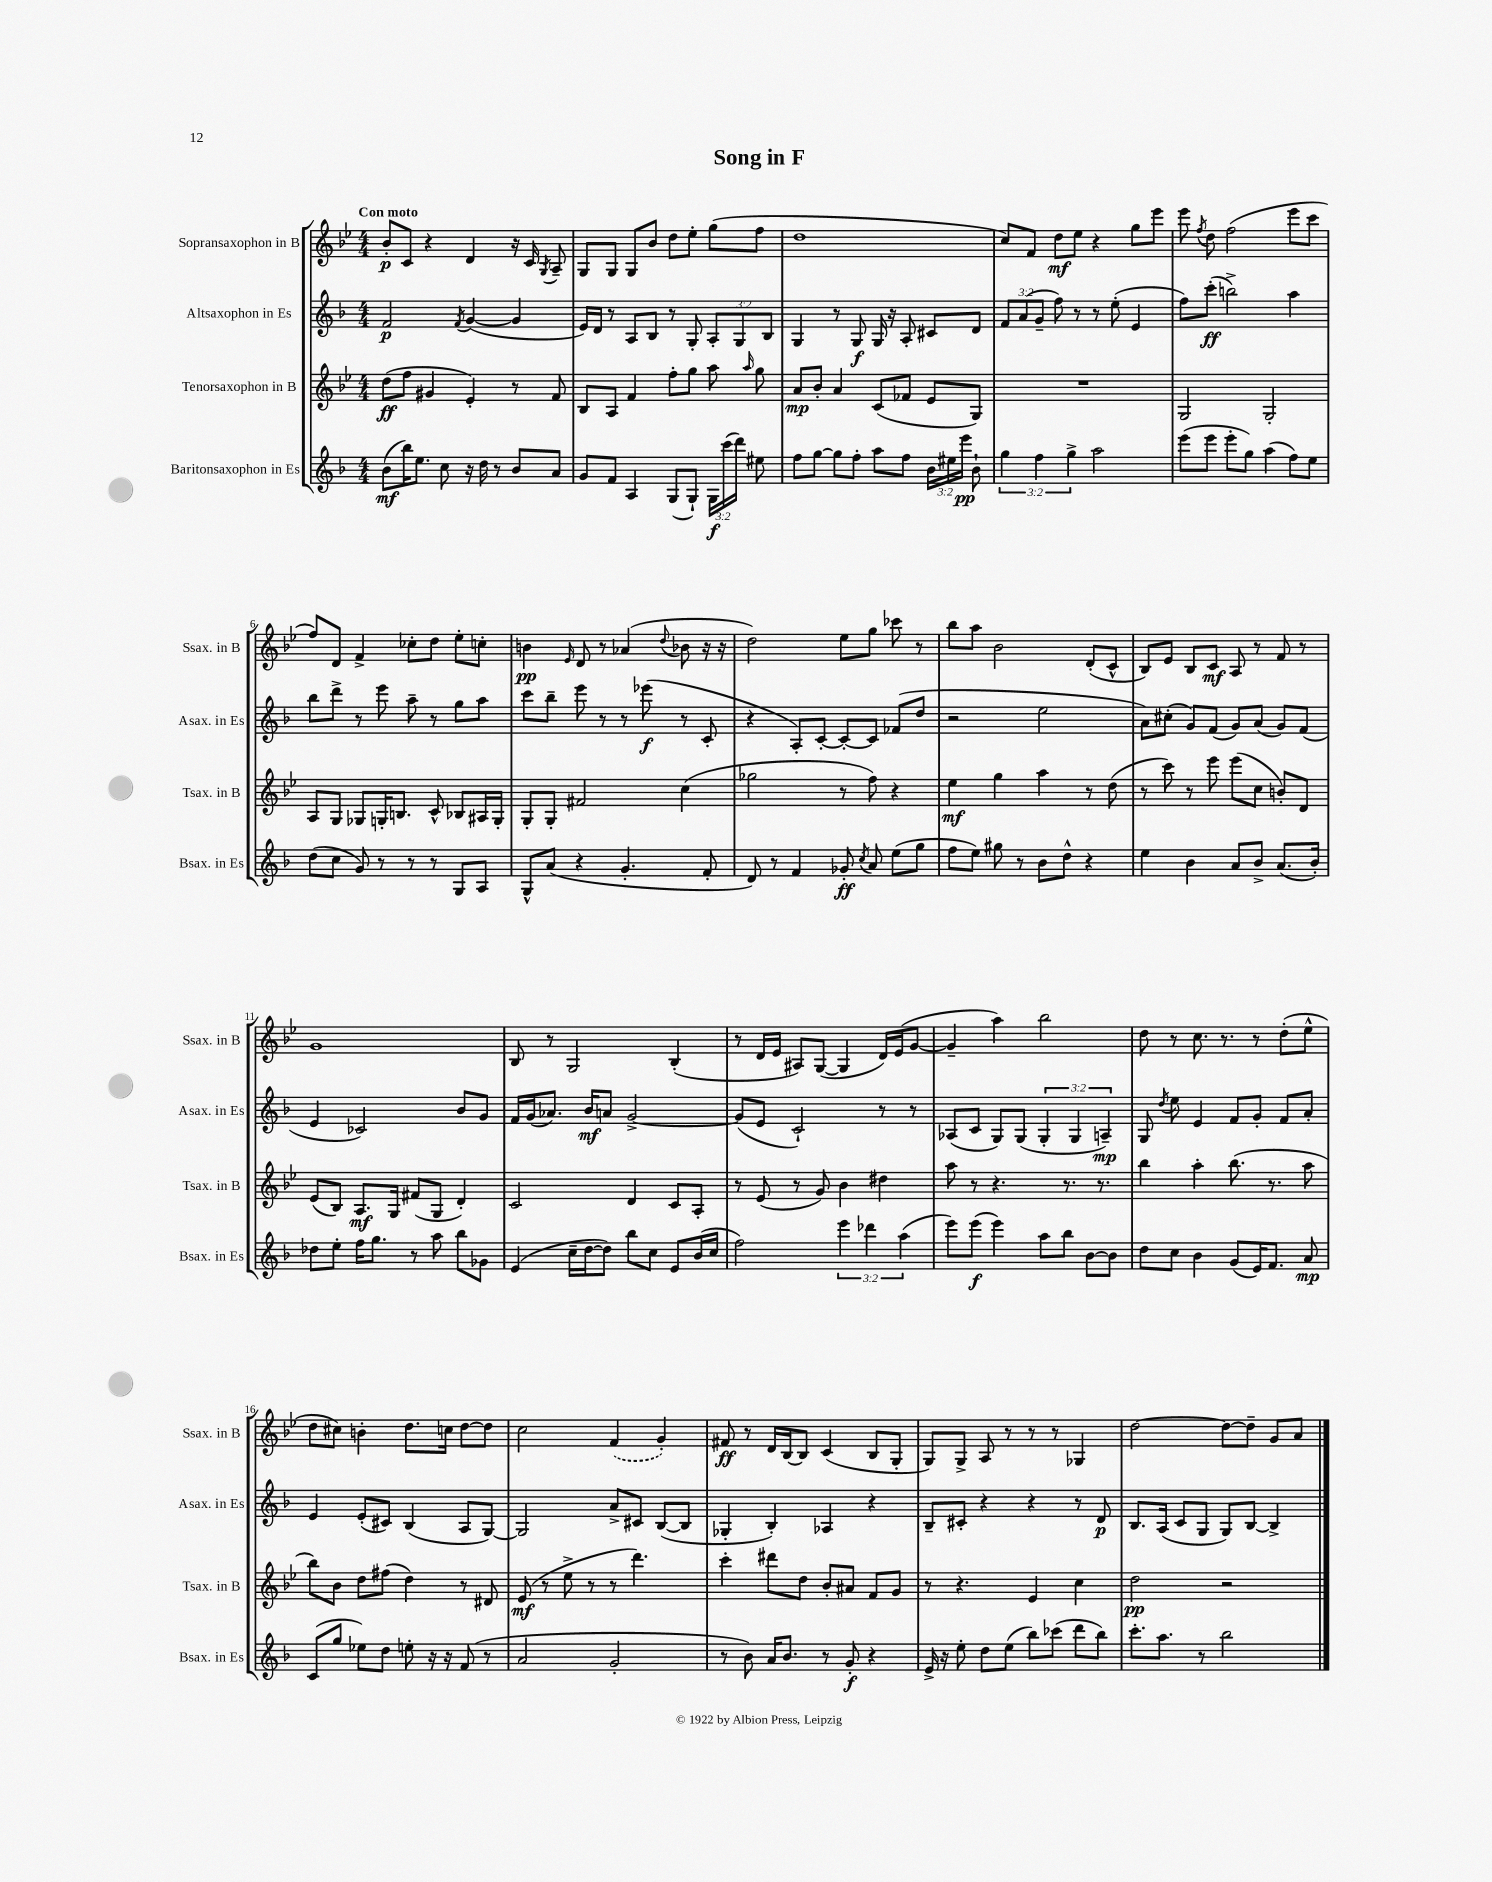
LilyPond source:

\header { title = "Song in F" }
<<
\new StaffGroup <<
\new Staff = "s0" \with { instrumentName = "Sopransaxophon in B" shortInstrumentName = "Ssax. in B" } {
    \clef treble \key bes \major \numericTimeSignature \time 4/4 \tempo "Con moto"
    \autoBeamOff bes'8[-.\p c'8] r4 d'4 r16 c'16 \acciaccatura { g8 } a8-- |
    g8[ g8] g8[ bes'8] d''8[ ees''8]-. g''8[( f''8] |
    d''1 |
    c''8[) f'8] d''8[\mf ees''8] r4 g''8[ ees'''8] |
    ees'''8 \acciaccatura { f''8 } d''8 f''2( ees'''8[ c'''8] |
    f''8[) d'8] f'4-> ces''8[-. d''8] ees''8[-. c''8]-. |
    b'4\pp \grace { ees'16 } d'8 r8 aes'4( \appoggiatura { d''8 } bes'8 r16 r16 |
    d''2) ees''8[ g''8] ces'''8 r8 |
    bes''8[ a''8] bes'2 d'8[-.( c'8]-^ |
    bes8[) ees'8] bes8[ c'8]\mf a8 r8 f'8 r8 |
    g'1 |
    bes8 r8 g2 bes4-.( |
    r8 d'16[ ees'16] ais8[) g8]~( g4 d'16[) ees'16( g'8]~ |
    g'4-- a''4) bes''2 |
    d''8 r8 c''8. r8. r8 d''8[-.( ees''8]-^ |
    d''8[ cis''8]) b'4-. d''8.[ c''16] d''8[~ d''8] |
    c''2 \once \slurDashed f'4( g'4-.) |
    fis'8\ff r8 d'16[ bes16~ bes8] c'4( bes8[ g8]-. |
    g8[) g8]-> a8 r8 r8 r8 ges4 |
    d''2~ d''8[~ d''8]-- g'8[ a'8] \bar "|." |
}
\new Staff = "s1" \with { instrumentName = "Altsaxophon in Es" shortInstrumentName = "Asax. in Es" } {
    \clef treble \key f \major \numericTimeSignature \time 4/4 \override Staff.TupletNumber.text = #tuplet-number::calc-fraction-text
    \autoBeamOff f'2\p \acciaccatura { f'8 } g'4~( g'4 |
    e'16[) d'16] r8 a8[ bes8] r8 g8-. \tuplet 3/2 { a8[-. g8 bes8] } |
    g4 r8 g8\f g16 r16 a8-. cis'8[ d'8] |
    \tuplet 3/2 { f'8[ a'8( g'8]-- } f''8) r8 r8 e''8-.( e'4 |
    f''8[) c'''8]-.\ff( b''2->) a''4 |
    bes''8[ d'''8]-> r8 e'''8 a''8-- r8 g''8[ a''8] |
    c'''8[ bes''8]-- e'''8 r8 r8 ees'''8\f( r8 c'8-. |
    r4 a8[-.) c'8]~-. c'8[~-. c'8] fes'8[( d''8] |
    r2 e''2 |
    a'8[) cis''8]-.( g'8[) f'8]( g'8[) a'8]( g'8[) f'8]( |
    e'4 ces'2) bes'8[ g'8] |
    f'16[ g'16( aes'8.]) bes'16[\mf a'8] g'2~-> |
    g'8[( e'8] c'2-!) r8 r8 |
    aes8[( c'8] g8[) g8]( \tuplet 3/2 { g4-. g4 a4--\mp) } |
    g8 \acciaccatura { d''8 } e''8 e'4 f'8[ g'8]-. f'8[ a'8]-. |
    e'4 e'8[-.( cis'8]) bes4( a8[ g8]~) |
    g2 a'8[-> cis'8] bes8[~( bes8] |
    ges4-. bes4-.) aes4 r4 |
    bes8[-- cis'8]-. r4 r4 r8 d'8\p |
    bes8.[ a16]( c'8[ g8] g8[) bes8]~ bes4-> \bar "|." |
}
\new Staff = "s2" \with { instrumentName = "Tenorsaxophon in B" shortInstrumentName = "Tsax. in B" } {
    \clef treble \key bes \major \numericTimeSignature \time 4/4
    \autoBeamOff d''8[\ff( f''8] gis'4 ees'4-.) r8 f'8 |
    bes8[ a8] f'4 f''8[-. g''8] a''8 \grace { a''16 } g''8 |
    a'8[\mp bes'8]-. a'4 c'8[( fes'8] ees'8[ g8]) |
    R1 |
    g2 g2-. |
    a8[ g8] ges8[ g16-. b8.] c'8-^ bes8[ ais16 g16]-. |
    g8[-. g8]-. fis'2 c''4( |
    ges''2 r8 f''8) r4 |
    ees''4\mf g''4 a''4 r8 d''8( |
    r8 c'''8) r8 ees'''8 ees'''8[( c''8] b'8[-.) d'8] |
    ees'8[( bes8]) a8.[\mf g16] fis'8[( g8] d'4-.) |
    c'2 d'4 c'8[ a8]-. |
    r8 ees'8( r8 g'8) bes'4 dis''4 |
    a''8 r8 r4. r8. r8. |
    bes''4 a''4-. bes''8.( r8. a''8 |
    bes''8[) bes'8] d''8[ fis''8]( d''4) r8 dis'8 |
    ees'8\mf( r8 ees''8-> r8 r8 d'''4.) |
    c'''4-. dis'''8[ d''8] bes'8[-. ais'8] f'8[ g'8] |
    r8 r4. ees'4 c''4 |
    d''2\pp r2 \bar "|." |
}
\new Staff = "s3" \with { instrumentName = "Baritonsaxophon in Es" shortInstrumentName = "Bsax. in Es" } {
    \clef treble \key f \major \numericTimeSignature \time 4/4 \override Staff.TupletNumber.text = #tuplet-number::calc-fraction-text
    \autoBeamOff bes'8[\mf( bes''16) e''8.] c''8 r16 d''16 r8 bes'8[ a'8] |
    g'8[ f'8] a4 g8[( g8]-!) \tuplet 3/2 { g16[\f c'''16( d'''16]) } eis''8 |
    f''8[ g''8]~ g''8[ f''8]-. a''8[ f''8] \tuplet 3/2 { bes'16[ eis''16 e'''16]\pp } bes'8-! |
    \tuplet 3/2 { g''4 f''4 g''4-> } a''2 |
    e'''8[( e'''8] e'''8[-. g''8]) a''4( f''8[) e''8] |
    d''8[( c''8] g'8) r8 r8 r8 g8[ a8] |
    g8[-^ a'8]( r4 g'4.-. f'8-. |
    d'8) r8 f'4 ges'8-.\ff \acciaccatura { c''8 } a'8 e''8[( g''8] |
    f''8[ e''8]) gis''8 r8 bes'8[ d''8]-^ r4 |
    e''4 bes'4 a'8[ bes'8]-> a'8.[( bes'16]-.) |
    des''8[ e''8]-. f''16[ g''8.] r8 a''8 bes''8[ ges'8] |
    e'4( c''16[-- d''16~ d''8]) bes''8[ c''8] e'8[ bes'16( c''16] |
    f''2) \tuplet 3/2 { e'''4 des'''4 a''4( } |
    e'''8[) e'''8]\f( e'''4) a''8[ bes''8] bes'8[~ bes'8] |
    d''8[ c''8] bes'4 g'8[( e'16) f'8.] a'8\mp |
    c'8[( g''8] ees''8[) d''8] e''8-. r16 r16 f'8( r8 |
    a'2 g'2-. |
    r8 bes'8) a'16[ bes'8.] r8 g'8-.\f r4 |
    e'16-> r16 e''8-. d''8[ e''8]( bes''8[) ces'''8]( d'''8[ bes''8]) |
    c'''8.[-. a''8.] r8 bes''2 \bar "|." |
}
>>
>>
